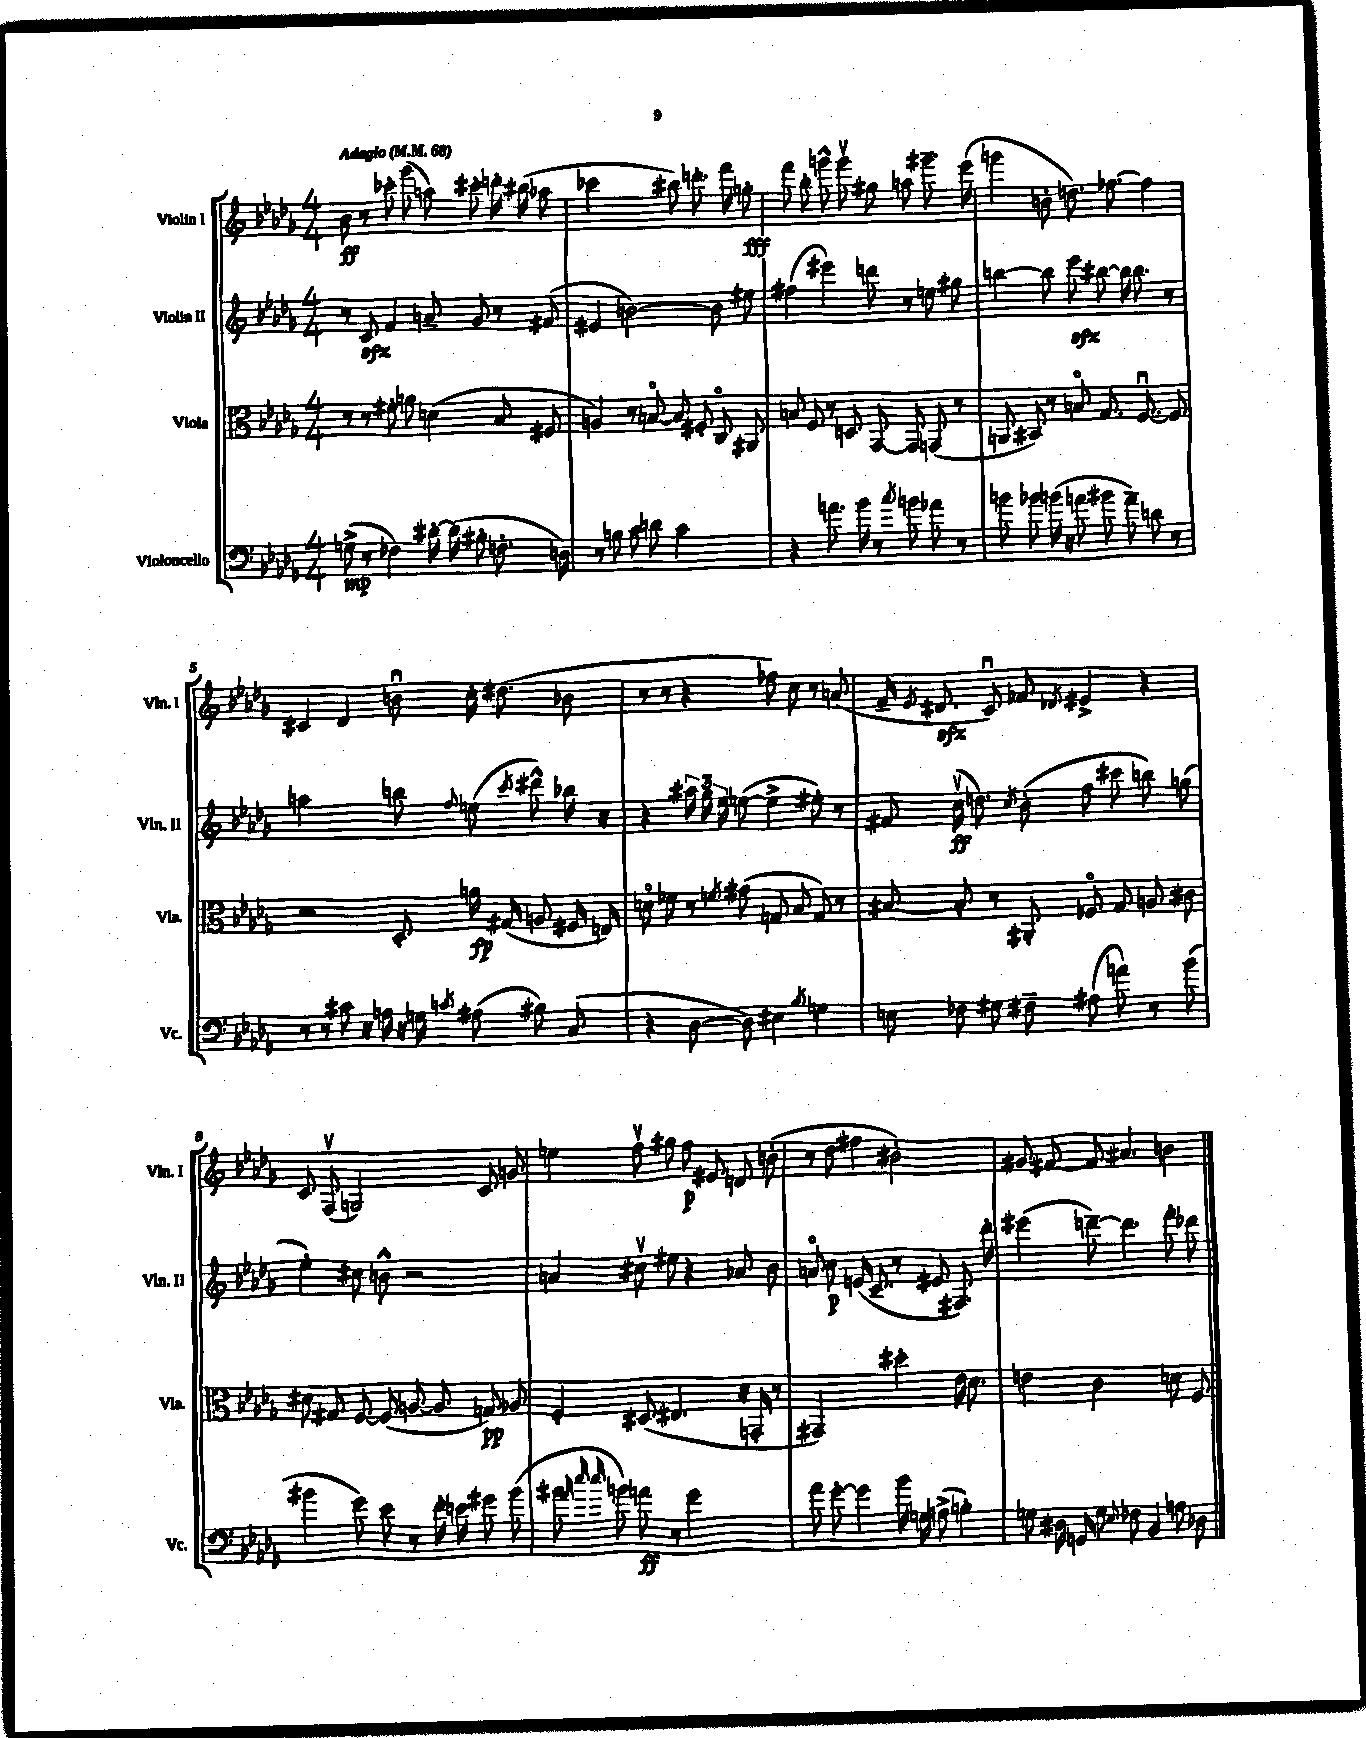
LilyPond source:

<<
\new StaffGroup <<
\new Staff = "s0" \with { instrumentName = "Violin I" shortInstrumentName = "Vln. I" } {
    \clef treble \key des \major \numericTimeSignature \time 4/4 \tempo "Adagio" 4 = 68
    \autoBeamOff bes'8\ff r8 ces'''8-. ges'''8( a''8) cis'''8-. d'''16-. bis''16( aes''8 |
    ces'''2 bis''8) d'''8.-. f'''16 g''8-.\fff |
    f'''8 bes''8-. g'''8-^ g'''8\upbow gis''8 a''8 gis'''8.-- ees'''16( |
    g'''4 b'8-. d''8.) fes''8.~ fes''4 |
    cis'4 des'4 b'8\downbow c''16-. dis''8.( bes'8 |
    r8 r8 r4 fes''8) c''8 r8 a'8( |
    f'16-- \acciaccatura { ees'8 } dis'8.\sfz c'8\downbow) fes'8 \acciaccatura { des'8 } eis'4-> r4 |
    c'8 f8\upbow( g2) c'8 g'8 |
    e''4 f''8\upbow gis''8 f''8\p eis'8 d'8 b'8-.( |
    r8 des''8 fis''4 bis'2-.) |
    gis'8 fis'8~ fis'8 ais'4. b'4 \bar "|." |
}
\new Staff = "s1" \with { instrumentName = "Violin II" shortInstrumentName = "Vln. II" } {
    \clef treble \key des \major \numericTimeSignature \time 4/4
    \autoBeamOff r8 c'8\sfz f'4 a'8-- ges'8 r8 fis'8( |
    eis'4 b'2~) b'8 eis''8 |
    fis''4( eis'''4) d'''8 r8 e''8 gis''8 |
    b''4~ b''8 ees'''8\sfz bis''8~ bis''16 bis''8. r8 |
    a''2 b''8 \appoggiatura { f''8 } e''8( \acciaccatura { c'''8 } dis'''8-^) bes''16 r16 |
    r4 \tuplet 3/2 { ais''16 ges''16 ees''16 } e''8~( e''4-> eis''8-.) r8 |
    fis'8 c''16\upbow\ff( d''8.) \acciaccatura { c''8 } bes'8-.( f''8 cis'''8 b''8) g''8( |
    ees''4-.) cis''8 b'8-^ r2 |
    a'4 cis''8\upbow eis''8 r4 aes'8 bes'8 |
    a'8\flageolet c''8\p e'16( c'8.-- r8 eis'8 fis8.) des'''16-. |
    eis'''4( d'''8~--) d'''4. f'''8-. des'''8 \bar "|." |
}
\new Staff = "s2" \with { instrumentName = "Viola" shortInstrumentName = "Vla." } {
    \clef alto \key des \major \numericTimeSignature \time 4/4
    \autoBeamOff r8 r8 fis'8-. a'8 d'4( bes8 fis8 |
    a4) r8 b8~\flageolet b8 fis8-. c8\flageolet ais,8 |
    b8 f8 r8 d8 ges,8~ ges,8 g,8( r8 |
    a,8 bis,8) r8 b8\flageolet ges8. f8.~\downbow f8 |
    r2 des8-. a'16\fp gis16( a8 fis16 e16) |
    d'8\flageolet fes'8 r8 \acciaccatura { f'8 } gis'8( g8 bes8 g8) r8 |
    bis8~ bis8-. r8 ais,8-. fes8\flageolet ges8 a8 cis'8 |
    dis'8 gis8 f8~ f8( a8~ a8 g8\pp) aes8 |
    f4-. dis8( eis4. r16 g,16-. r8 |
    gis,2) dis''4-. ees'16 des'8. |
    e'4 c'2 d'8 f8 \bar "|." |
}
\new Staff = "s3" \with { instrumentName = "Violoncello" shortInstrumentName = "Vc." } {
    \clef bass \key des \major \numericTimeSignature \time 4/4
    \autoBeamOff g8->\mp( r8 fes4) dis'16~-. dis'16( bis8-. f8.-. d16) |
    r8 b8 c'8 d'8 c'2 |
    r4 a'8. bes'16 r8 \acciaccatura { c''8 } b'8 aes'8 r8 |
    b'8 bes'8 b'16( r16 a'8 bis'8 a'8--) d'8 r8 |
    r8 r8 cis'8 r16 a16 r16 g16 \acciaccatura { c'8 } ais8( bis8) c8( |
    r4 des8~ des8) eis4 \acciaccatura { bes8 } g4 |
    e8 fes8 gis8 fis8-- ais8( a'8) r8 bes'8( |
    bis'4 ges'8) ees'8 r8 f'16-. e'16 gis'8 bis'8( |
    bis'8 \grace { aes'32 ees''32 ees''32 } b'8) a'8\ff r8 ges'2 |
    aes'8 ges'8~-. ges'4 bes'16 g16 a8->( b4-.) |
    g8 dis16 g,16 g8 \appoggiatura { ees8 } fes8 bes,4 a8 des8 \bar "|." |
}
>>
>>
